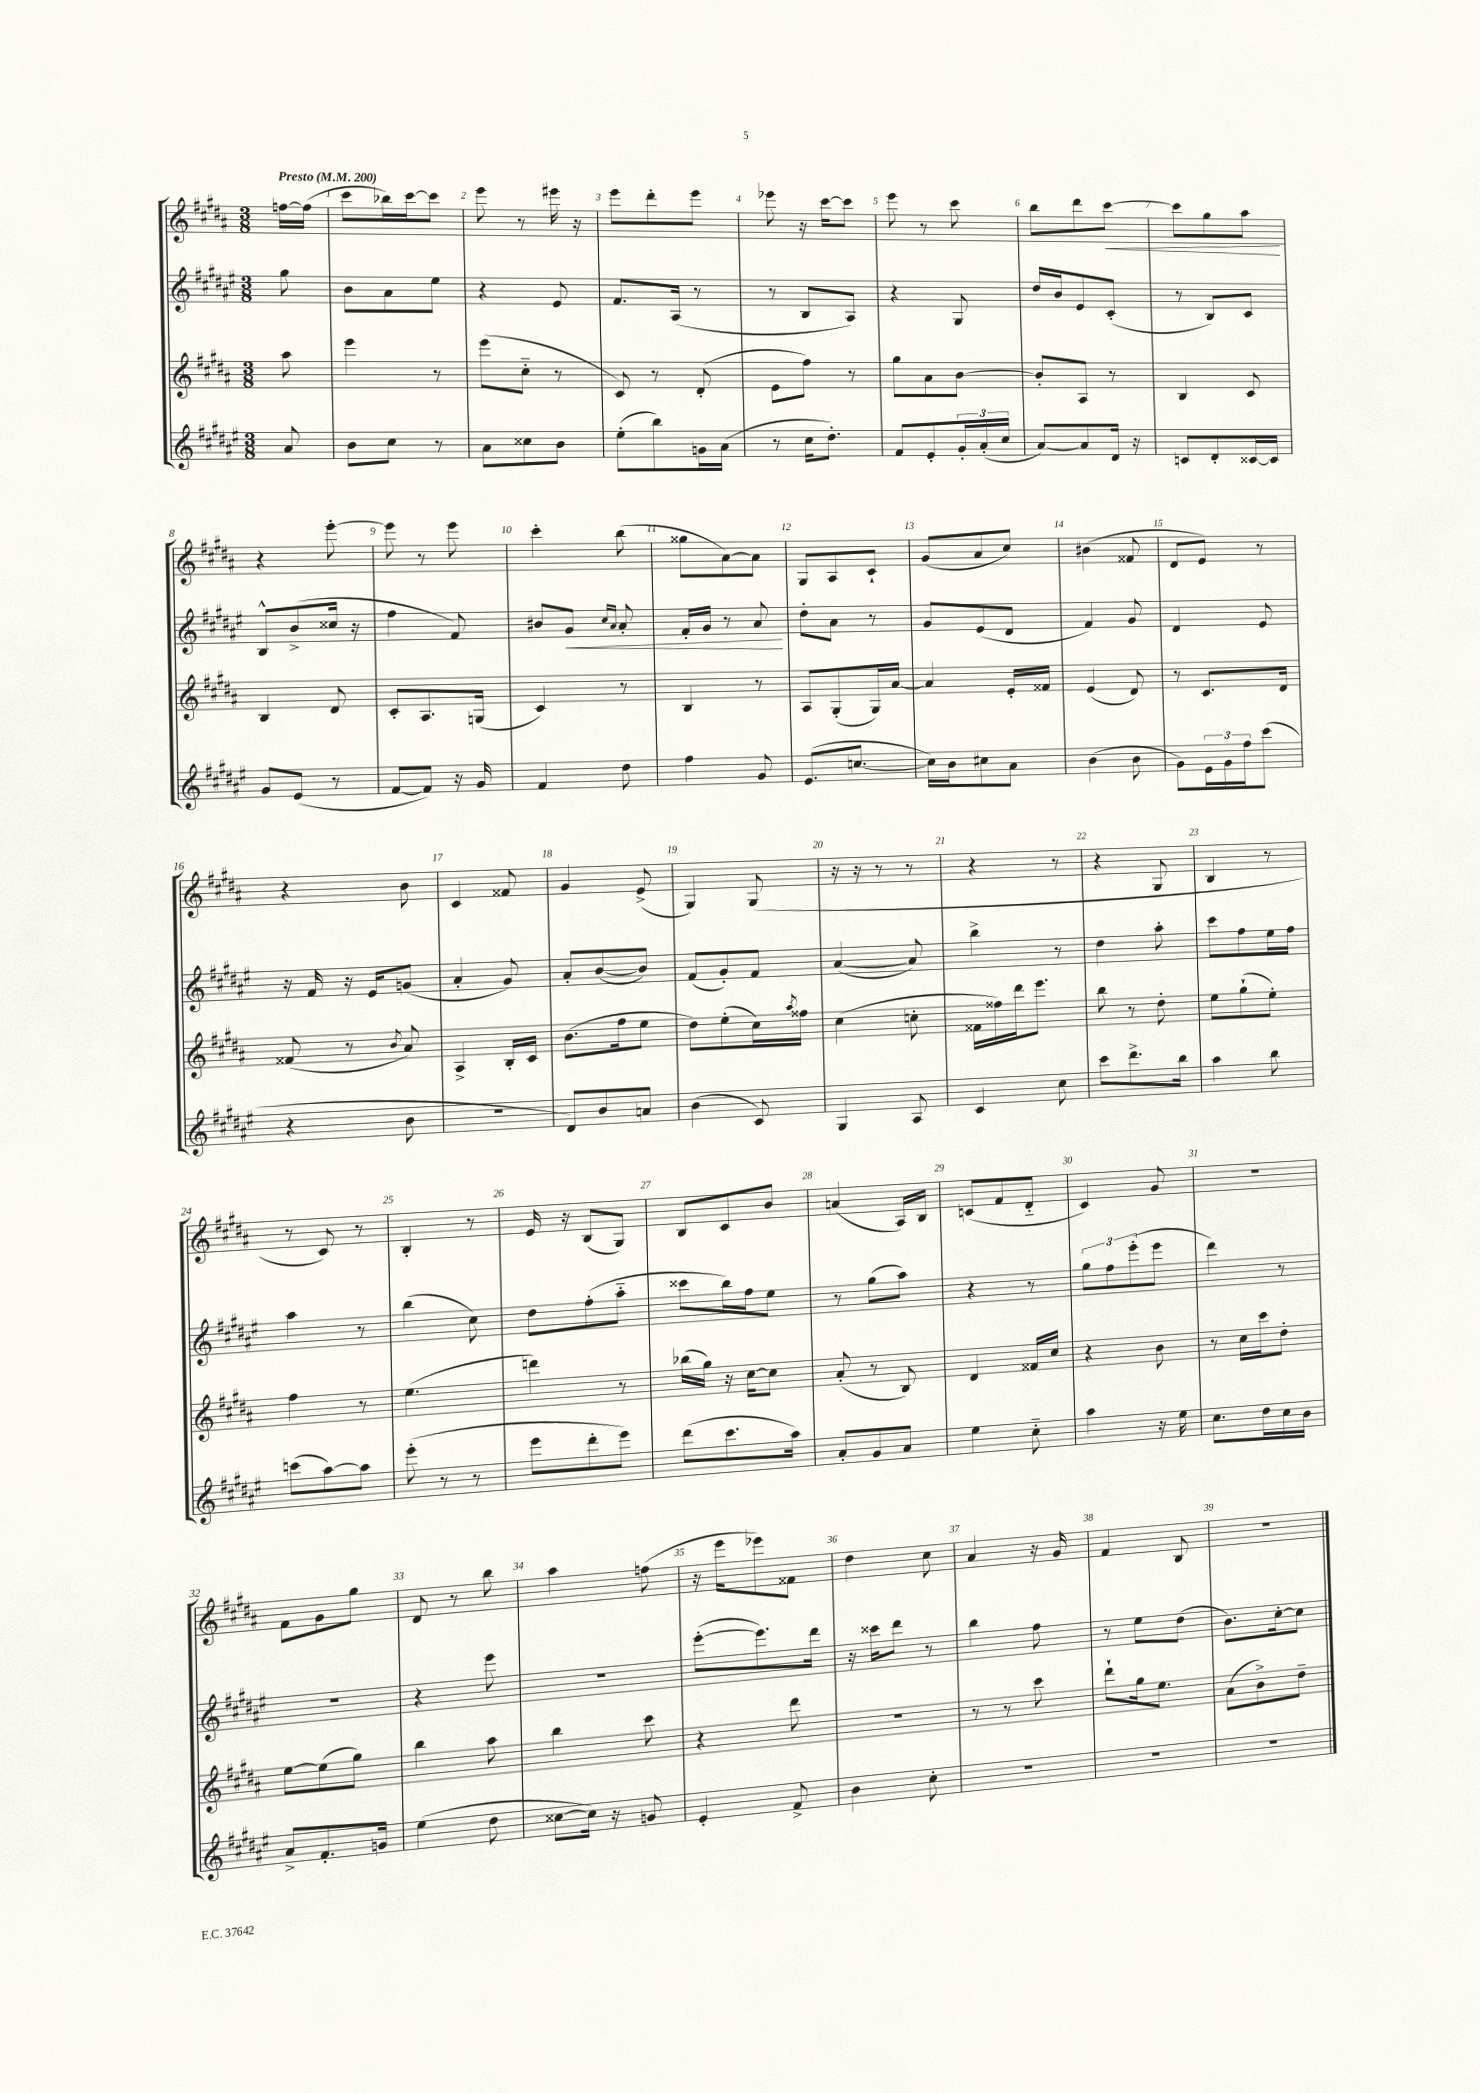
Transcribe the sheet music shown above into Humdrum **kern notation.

**kern	**kern	**kern	**dynam	**kern	**dynam
*part4	*part3	*part2	*part2	*part1	*part1
*staff4	*staff3	*staff2	*staff2	*staff1	*staff1
*clefG2	*clefG2	*clefG2	*	*clefG2	*
*k[f#c#g#d#a#e#]	*k[f#c#g#d#a#]	*k[f#c#g#d#a#e#]	*	*k[f#c#g#d#a#]	*
*M3/8	*M3/8	*M3/8	*	*M3/8	*
*MM200	*MM200	*MM200	*	*MM200	*
=	=	=	=	=	=
!	!	!	!	!LO:TX:a:B:t=Presto	!
8a#/	8aa#\	8gg#\	.	[16ffn\LL	.
.	.	.	.	(16ff\JJ]	.
=1	=1	=1	=1	=1	=1
8b\L	4eee\	8b\L	.	8ccc#\L	.
8cc#\J	.	8a#\	.	16bb-X\L)	.
.	.	.	.	[16ccc#\J	.
8r	8r	8ee#\J	.	8ccc#\J]	.
=2	=2	=2	=2	=2	=2
8a#\L	(8eee\L	4r	.	8eee\	.
8cc##X\	8cc#\J	.	.	8r	.
8b\J	8r	8e#/	.	16eee#X\	.
.	.	.	.	16r	.
=3	=3	=3	=3	=3	=3
(8ee#'\L	8c#/)	8.f#/L	.	8eee\L	.
8bb\)	8r	.	.	8ddd#'\	.
.	.	(16A#/Jk	.	.	.
16gn\L	(8d#'/	8r	.	8eee\J	.
(16a#\JJ	.	.	.	.	.
=4	=4	=4	=4	=4	=4
8r	8e\L	8r	.	8eee-X\	.
16cc#\KL	8ff#\J)	8B/L	.	16r	.
8.dd#'\J)	.	.	.	[16ccc#\KL	.
.	8r	8A#/J)	.	8ccc#\J]	.
=5	=5	=5	=5	=5	=5
8f#/L	8gg#\L	4r	.	8eee\	.
8e#'/	8a#\	.	.	8r	.
24g#'/L	[8b\J	8G#/	.	8ccc#\	.
(24a#'/	.	.	.	.	.
24cc#/JJ	.	.	.	.	.
=6	=6	=6	=6	=6	=6
[8a#/L)	8b'/L]	16dd#/LL	.	8bb\L	.
.	.	16b/J	.	.	.
8a#/]	8A#/J	8e#/	.	8ddd#\	.
!	!	!	!	!	!LO:HP:b
16d#/Jk	8r	(8c#'/J	.	[8ccc#\J	<
16r	.	.	.	.	.
=7	=7	=7	=7	=7	=7
8cn/L	4B/	8r	.	8ccc#\L]	.
8d#'/	.	8B/L)	.	8gg#\	.
[16c##X/L	8c#/	8c#/J	.	8aa#\J	.
16c##/JJ]	.	.	.	.	.
.	.	.	.	.	[
!!LO:LB:g=z
=8	=8	=8	=8	=8	=8
8g#/L	4B/	8B^^/L	.	4r	.
(8e#/J	.	(8b^/	.	.	.
8r	8d#/	16cc##X/Jk	.	[8eee'\	.
.	.	16r	.	.	.
=9	=9	=9	=9	=9	=9
[8f#/L	8c#'/L	4ff#\	.	8eee\]	.
8f#/J])	8.A#/	.	.	8r	.
16r	.	8f#/)	.	8eee\	.
16g#/	(16Gn/Jk	.	.	.	.
=10	=10	=10	=10	=10	=10
4f#/	4c#/)	8b#X/L	.	4ccc#'\	.
!	!	!	!LO:HP:b	!	!
.	.	8g#/J	<	.	.
.	.	16qqcc#/LL	.	.	.
.	.	16qqa#/JJ	.	.	.
8dd#\	8r	8a#'/	.	(8bb\	.
=11	=11	=11	=11	=11	=11
4ff#\	4B/	16f#'/LL	.	8gg##X\L	.
.	.	16g#/JJ	.	.	.
.	.	8r	.	[8a#\)	.
8g#/	8r	8a#/	.	8a#\J]	.
.	.	.	[	.	.
=12	=12	=12	=12	=12	=12
(8.e#/L	8A#/L	8dd#'\L	.	8G#/L	.
.	(8G#'/	8a#\J	.	8A#/	.
[8.ccn/J	.	.	.	.	.
.	16G#/L)	8r	.	8c#`/J	.
.	[16a#/JJ	.	.	.	.
=13	=13	=13	=13	=13	=13
16cc\LL])	4a#/]	8g#/L	.	(8g#/L	.
16b\J	.	.	.	.	.
8cc#X\	.	(8e#/	.	8a#/	.
8a#\J	16e'/LL	8d#/J	.	8cc#/J)	.
.	16f##X/JJ	.	.	.	.
=14	=14	=14	=14	=14	=14
(4b\	(4e/	4f#/)	.	(4b#X\	.
8b\	8d#/)	8g#/	.	8f##X/	.
=15	=15	=15	=15	=15	=15
8g#\L)	8r	4d#/	.	8d#/L	.
24e#\L	8.c#/L	.	.	8e/J)	.
24g#\	.	.	.	.	.
24ff#\J	.	.	.	.	.
(8ccc#\J	.	8e#/	.	8r	.
.	16d#/Jk	.	.	.	.
!!LO:LB:g=z
=16	=16	=16	=16	=16	=16
4r	(8f##X/	16r	.	4r	.
.	.	16f#/	.	.	.
.	8r	16r	.	.	.
.	.	16e#/KL	.	.	.
.	8qb/	.	.	.	.
8b\	8a#/)	(8gn/J	.	8b\	.
=17	=17	=17	=17	=17	=17
4.r	4A#^/	4a#'/	.	4c#/	.
.	16B'/LL	8g#/)	.	8f##X/	.
.	16c#/JJ	.	.	.	.
=18	=18	=18	=18	=18	=18
8d#/L)	(8.b\L	8a#'/L	.	4g#/	.
8b/	.	([8b/	.	.	.
.	16ff#\k	.	.	.	.
8an/J	8ee\J	8b/J])	.	(8e^/	.
=19	=19	=19	=19	=19	=19
(4b\	8dd#\L)	(8f#/L	.	4G#/)	.
.	(8ee'\	8g#'/)	.	.	.
8c#/)	16cc#\L)	8f#/J	.	(8G#/	.
.	8qaa#/	.	.	.	.
.	16ff##X\JJ	.	.	.	.
=20	=20	=20	=20	=20	=20
4G#/	(4cc#\	([4a#/	.	16r	.
.	.	.	.	16r	.
.	.	.	.	8r	.
8A#/	8ccn'\	8a#/])	.	8r	.
=21	=21	=21	=21	=21	=21
4c#/	16f##X\LL	4bb^\	.	4r	.
.	16ff##X\)	.	.	.	.
.	16ddd#\J	.	.	.	.
.	8.eee\J	.	.	.	.
8cc#\	.	8r	.	8r	.
=22	=22	=22	=22	=22	=22
8ccc#\L	8bb\	4dd#\	.	4r	.
8.ddd#^\	8r	.	.	.	.
.	8dd#'\	8aa#'\	.	8G#/	.
16bb\Jk	.	.	.	.	.
=23	=23	=23	=23	=23	=23
4aa#\	8ee\L	8ccc#\L	.	4B/	.
.	(8gg#`\	8ff#\	.	.	.
8bb\	8ee'\J)	16ee#\L	.	8r	.
.	.	16ff#\JJ	.	.	.
!!LO:LB:g=z
=24	=24	=24	=24	=24	=24
(8cccn\L	4ff#\	4aa#\	.	8r	.
[8aa#\)	.	.	.	8c#/)	.
8aa#\J]	8r	8r	.	8r	.
=25	=25	=25	=25	=25	=25
(8eee#'\	(4.ee\	(4bb\	.	4B'/	.
8r	.	.	.	.	.
8r	.	8cc#\)	.	8r	.
=26	=26	=26	=26	=26	=26
8eee#\L	4dddn\)	8dd#\L	.	16e/	.
.	.	.	.	16r	.
8ddd#'\	.	(8ff#'\	.	(8B/L	.
8eee#\J)	8r	8aa#\J	.	8G#/J)	.
=27	=27	=27	=27	=27	=27
(8ddd#\L	(16bb-X\LL	8ccc##X\L	.	8B/L	.
.	16gg#\JJ)	.	.	.	.
8.ccc#\	16r	16bb\L)	.	8c#/	.
.	[16cc#\KL	16ff#\J	.	.	.
.	8cc#\J]	8ee#\J	.	8b/J	.
16aa#\Jk)	.	.	.	.	.
=28	=28	=28	=28	=28	=28
8a#'/L	(8a#'/	8r	.	(4an/	.
8g#/	8r	(8gg#\L	.	.	.
8a#/J	8B/)	8aa#\J)	.	16A#/LL)	.
.	.	.	.	16B/JJ	.
=29	=29	=29	=29	=29	=29
4ee#\	4d#/	4r	.	(8cn/L	.
.	.	.	.	8f#/	.
8cc#\	16f##X/LL	8r	.	8d#/J	.
.	16cc#/JJ	.	.	.	.
=30	=30	=30	=30	=30	=30
4aa#\	4r	12gg#\L	.	4c#/)	.
.	.	12ff#\	.	.	.
.	.	(12eee#'\	.	.	.
16r	8b\	8eee#\J	.	8g#/	.
16ee#\	.	.	.	.	.
=31	=31	=31	=31	=31	=31
8.cc#\L	8r	4ddd#\)	.	4.r	.
.	16cc#\LL	.	.	.	.
16dd#\L	16ccc#\J	.	.	.	.
16cc#\	8dd#'\J	8r	.	.	.
16b\JJ	.	.	.	.	.
!!LO:LB:g=z
=32	=32	=32	=32	=32	=32
8a#^/L	[8ee\L	4.r	.	8f#\L	.
8.f#'/	(8ee\]	.	.	8g#\	.
.	8gg#\J)	.	.	8gg#\J	.
16gn/Jk	.	.	.	.	.
=33	=33	=33	=33	=33	=33
(4ee#\	4bb\	4r	.	8d#/	.
.	.	.	.	8r	.
8dd#\	8aa#\	8eee#\	.	8bb\	.
=34	=34	=34	=34	=34	=34
[8cc##X\L	4bb\	4.r	.	4aa#\	.
16cc##\Jk])	.	.	.	.	.
16r	.	.	.	.	.
8gn/	8ccc#\	.	.	(8ffn\	.
=35	=35	=35	=35	=35	=35
4e#'/	4r	([8eee#'\L	.	16r	.
.	.	.	.	16eee\KL	.
.	.	8.eee#\])	.	8eee-X\)	.
8f#^/	8ddd#\	.	.	8f##X\J	.
.	.	16ddd#\Jk	.	.	.
=36	=36	=36	=36	=36	=36
4b\	4.r	16r	.	4dd#\	.
.	.	16ccc##X\KL	.	.	.
.	.	8ddd#\J	.	.	.
8cc#'\	.	8r	.	8cc#\	.
=37	=37	=37	=37	=37	=37
4.r	8r	4bb\	.	4a#/	.
.	8r	.	.	.	.
.	8ccc#\	8ff#\	.	16r	.
.	.	.	.	16g#/	.
=38	=38	=38	=38	=38	=38
4.r	8ddd#`\L	8r	.	4f#/	.
.	16gg#\k	8ee#\L	.	.	.
.	8.ee\J	.	.	.	.
.	.	(8dd#\J	.	8B/	.
=39	=39	=39	=39	=39	=39
4.r	(8a#\L	8.b\L)	.	4.r	.
.	8b^\)	.	.	.	.
.	.	[16cc#'\k	.	.	.
.	8dd#~\J	8cc#\J]	.	.	.
==	==	==	==	==	==
*-	*-	*-	*-	*-	*-
